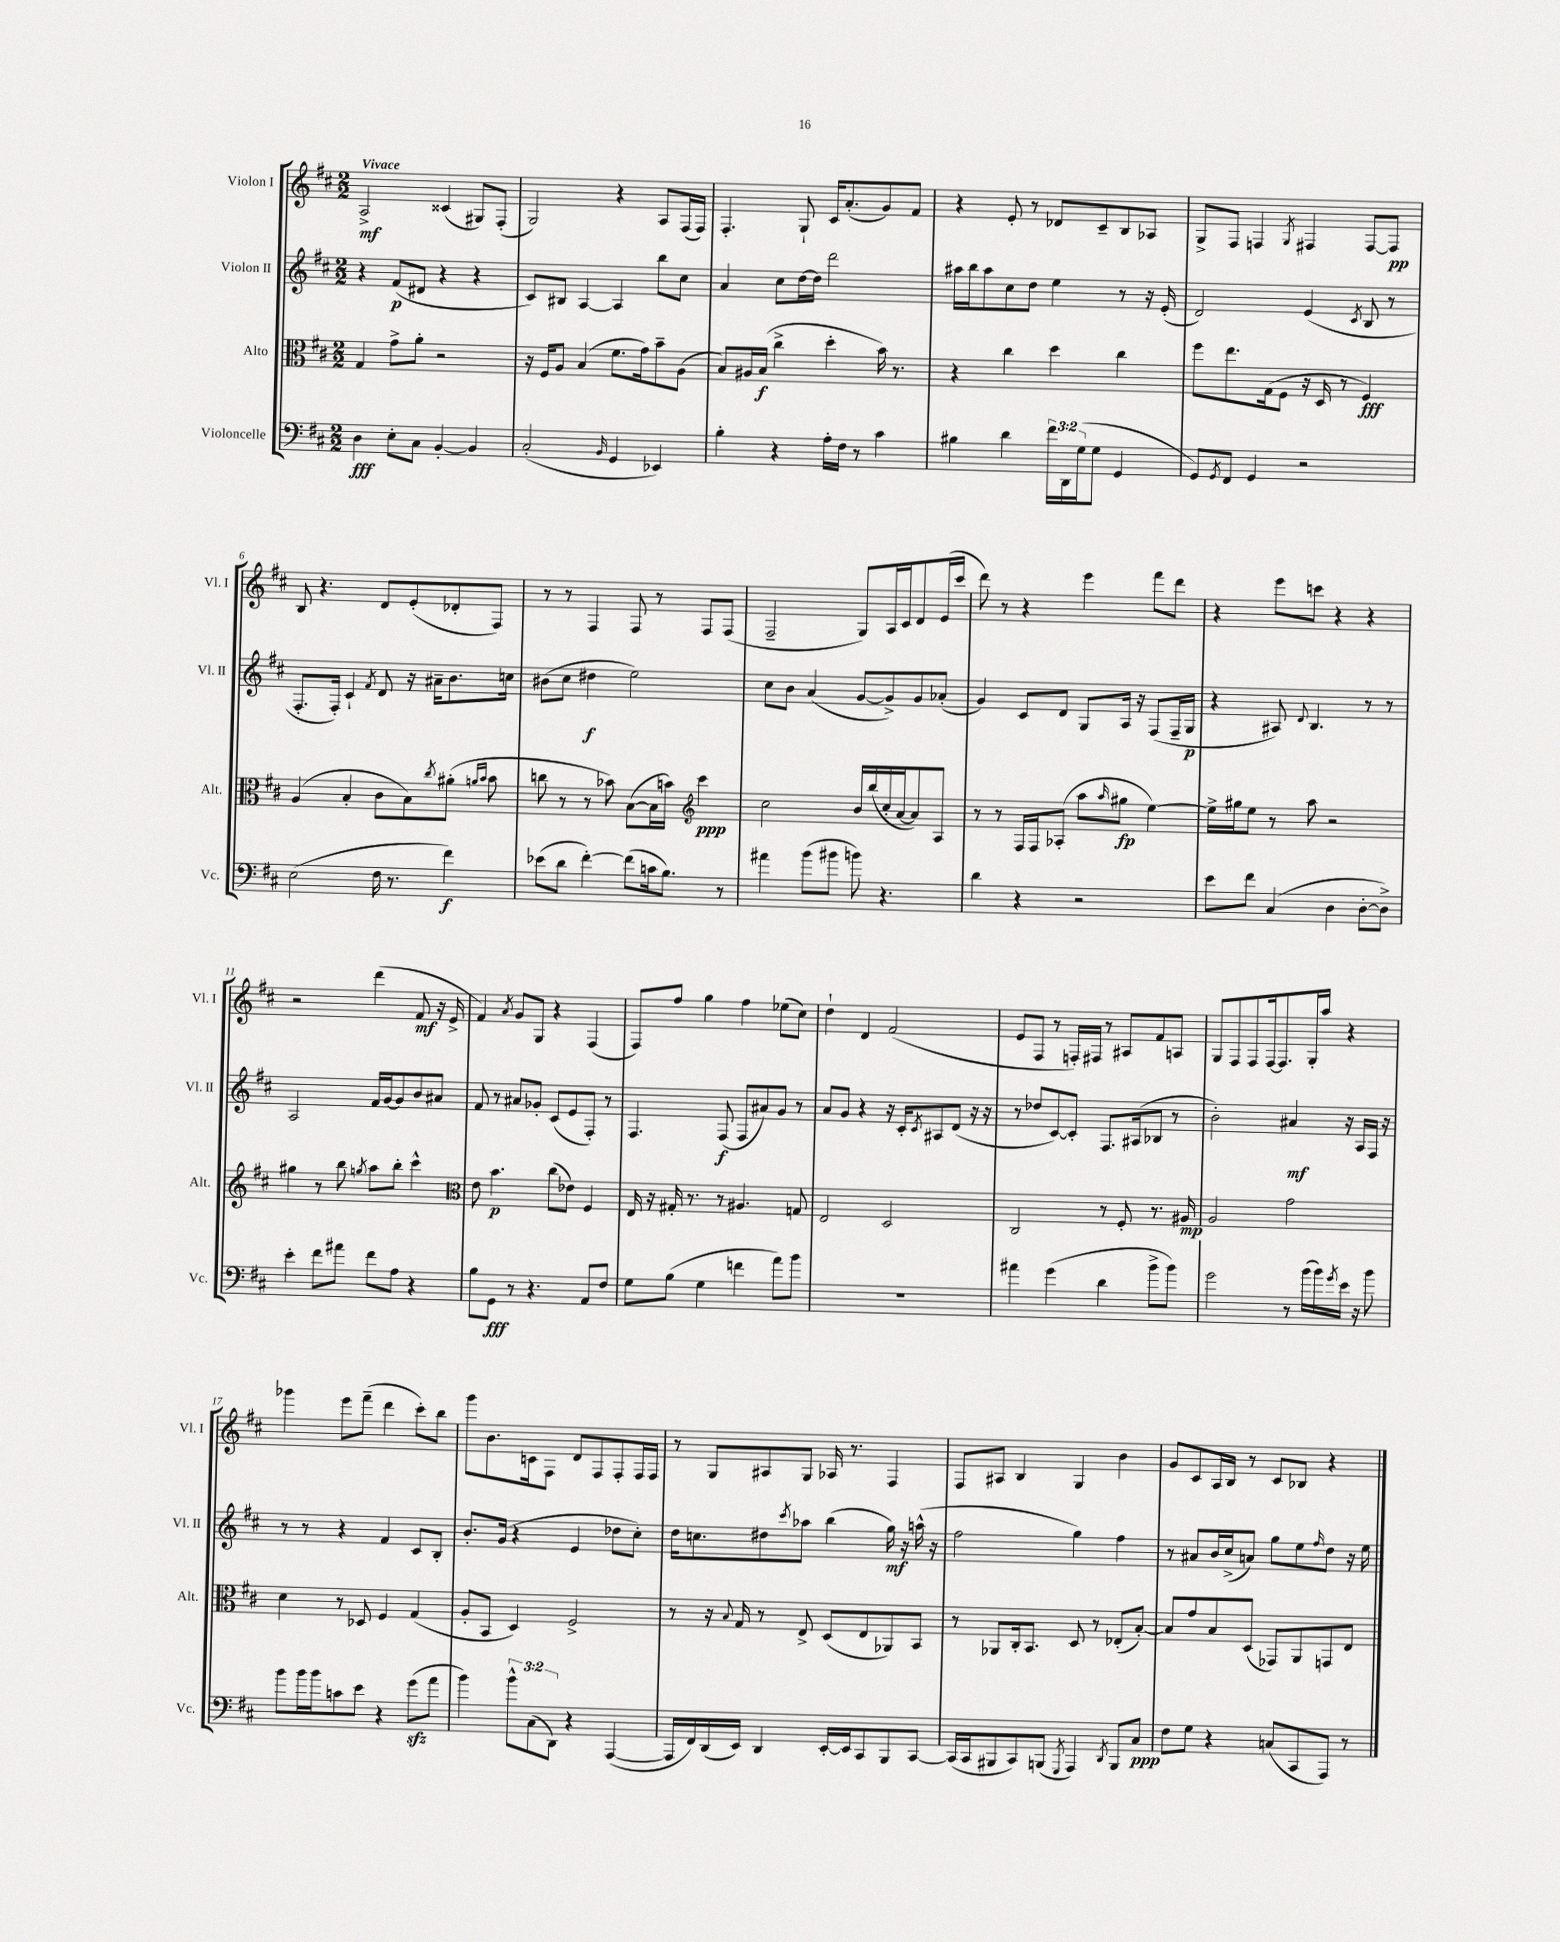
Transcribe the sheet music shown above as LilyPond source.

<<
\new StaffGroup <<
\new Staff = "s0" \with { instrumentName = "Violon I" shortInstrumentName = "Vl. I" } {
    \clef treble \key d \major \numericTimeSignature \time 2/2 \tempo "Vivace"
    a2->\mf cisis'4( gis8) fis8-.( |
    g2) r4 a8 fis16( fis16) |
    fis4.-. g8-! cis'16 a'8.-.( g'8) fis'8 |
    r4 e'8-. r8 des'8 cis'8-- b8 aes8 |
    g8-> fis8 f4 \acciaccatura { g8 } fis4 fis8~ fis8\pp |
    b8 r4. d'8 e'8-.( des'8-. fis8) |
    r8 r8 fis4 fis8 r8 fis8 fis8( |
    fis2-- g8) a16 cis'16 d'8 e'16( cis'''16 |
    d'''8) r8 r4 e'''4 fis'''8 d'''8 |
    r4 e'''8 c'''8 r4 r4 |
    r2 d'''4( fis'8\mf r16 e'16-> |
    fis'4) \acciaccatura { a'8 } g'8 g8 r4 fis4( |
    fis8) fis''8 g''4 fis''4 ees''8( cis''8) |
    d''4-! d'4 fis'2( |
    e'8 fis8 r8 f16-.) fis16 r8 ais8 fis'8 a8 |
    g8 fis8 fis8 fis16~ fis8. g16-. a''16 r4 |
    ges'''4 e'''8 fis'''8--( d'''4 cis'''8-.) b''8 |
    g'''8 b'8. c'16 fis8 d'8 fis8 fis8-. fis16 fis16 |
    r8 g8 ais8 g8 aes16 r8. fis4 |
    fis8 ais8 b4 g4 b'4 |
    g'8 cis'8 a16 b16 r8 cis'8 bes8 r4 \bar "|." |
}
\new Staff = "s1" \with { instrumentName = "Violon II" shortInstrumentName = "Vl. II" } {
    \clef treble \key d \major \numericTimeSignature \time 2/2
    r4 fis'8\p( dis'8 r4 r4 |
    cis'8) bis8 a4~ a4 b''8 cis''8 |
    a'4 cis''8 d''16~ d''16 d'''2 |
    ais''16 b''16 ais''8 cis''8 d''8 e''4 r8 r16 e'16-.( |
    d'2) e'4( \acciaccatura { cis'8 } b8 r8 |
    fis8.-. fis16-.) cis'4-! \acciaccatura { fis'8 } d'8 r16 ais'16-- b'8. c''16 |
    bis'8( cis''8 dis''4\f e''2) |
    cis''8 b'8 a'4( g'8~ g'8->) g'8 aes'8-.( |
    g'4) cis'8 d'8 g8 a16 r16 fis8( fis16-- g16\p |
    r4 ais8) \appoggiatura { d'8 } b4. r8 r8 |
    a2 fis'16 g'16~ g'8 b'8 ais'8 |
    fis'8 r8 ais'8 ges'8-. cis'8( e'8 fis8-.) r8 |
    fis4. fis8\f( fis8 ais'8) g'8 r8 |
    a'8 g'8 r4 r16 cis'16-. \acciaccatura { cis'8 } ais8 d'8( r16 r16 |
    r8 des''8 cis'8~) cis'8-. fis8. ais16( bes8 r8 |
    b'2-.) ais'4\mf r16 a16 fis16 r16 |
    r8 r8 r4 fis'4 cis'8 b8-. |
    b'8.-. g'16( r4 e'4 des''8 cis''8-.) |
    d''16 c''8. dis''8 \acciaccatura { cis'''8 } aes''8 b''4( g''16\mf) r16 a''16-^( r16 |
    fis''2 g''4) fis''4 |
    r8 ais'8 b'16 cis''16->( a'8) g''8 e''8 \grace { fis''16 } d''8 r16 e''16 \bar "|." |
}
\new Staff = "s2" \with { instrumentName = "Alto" shortInstrumentName = "Alt." } {
    \clef alto \key d \major \numericTimeSignature \time 2/2
    g4 g'8-> a'8-. r2 |
    r16 fis16 a8 b4( fis'8. g'16) b'8-- a8( |
    b8) ais16 b16\f( cis''4-> d''4-. b'16) r8. |
    r4 cis''4 d''4 cis''4 |
    fis''8 e''8. g16( fis8 r16 d16 r8 fis4\fff) |
    a4( b4-. cis'8 b8) \acciaccatura { cis''8 } ais'8-.( \grace { a'16 b'16 } b'8 |
    c''8 r8 r8 bes'8) b8~( b16 b'16) \clef treble cis'''4\ppp |
    cis''2 b'16 b''16( cis''16-. a'16~ a'8) a8 |
    r8 r8 fis16 fis16 aes8-.( a''8 \grace { a''16 } gis''8\fp e''4~) |
    e''16-> gis''16 e''8 r8 a''8 r2 |
    gis''4 r8 b''8 \acciaccatura { g''8 } a''8 b''8-. cis'''4-^ |
    \clef alto e'8 b'4.\p cis''8( ees'8) fis4 |
    e16 r16 gis16-. r8. r8 ais4. g8 |
    e2 d2 |
    cis2 r8 fis8-. r8. ais16\mp |
    a2 g'2 |
    d'4 r8 des8 fis4 g4( |
    a8-. b,8 d4) fis2-> |
    r8 r16 \appoggiatura { b8 } g16 r8 e8-> d8( e8 aes,8) b,8 |
    r8 aes,8 cis16-. b,8. d8 r8 ees8-.( b8~-.) |
    b8 g'8 b8 d8( ges,8) a,8 g,8 e8 \bar "|." |
}
\new Staff = "s3" \with { instrumentName = "Violoncelle" shortInstrumentName = "Vc." } {
    \clef bass \key d \major \numericTimeSignature \time 2/2 \override Staff.TupletNumber.text = #tuplet-number::calc-fraction-text
    d4\fff e8-. cis8 b,4~-. b,4 |
    cis2-.( \grace { b,16 } g,4 ees,4) |
    b4-. r4 a16-. fis16 r8 cis'4 |
    bis4 d'4 \tuplet 3/2 { fis'16 d,16 g16( } g8 g,4 |
    g,8) \acciaccatura { g,8 } fis,8 g,4 r2 |
    e2( fis16 r8. fis'4\f) |
    ees'8( d'8 fis'4~-.) fis'8( c'16 b8.) r8 |
    ais'4 b'8( bis'8 b'8) r4. |
    d'4 r4 r2 |
    e'8 fis'8 cis4( d4 d8~-. d8->) |
    e'4-. fis'8 ais'8 fis'8 a8 r4 |
    b8 g,8\fff r8 r4. a,8 fis8 |
    g8 b8( g4 f'4 a'8) b'8 |
    R1 |
    ais'4 g'4( d'4 b'8-> b'8) |
    g'2 r8 b'16( b'16) \acciaccatura { g'8 } e'16 r16 b'8 |
    b'8 b'16 b'16 c'8 e'8 r4 g'8\sfz( a'8 |
    b'4) \tuplet 3/2 { b'8-^ cis8( d,8) } r4 a,,4~( |
    a,,16 fis,16) d,16( e,16) d,4 e,16~-. e,16 cis,8 b,,8 cis,8~ |
    cis,16( cis,16 bis,,8 cis,8) b,,8( \acciaccatura { g,,8 } a,,4) \acciaccatura { d,8 } b,,8 cis8\ppp |
    fis8 g8 r4 c8( cis,8 a,,8) r8 \bar "|." |
}
>>
>>
